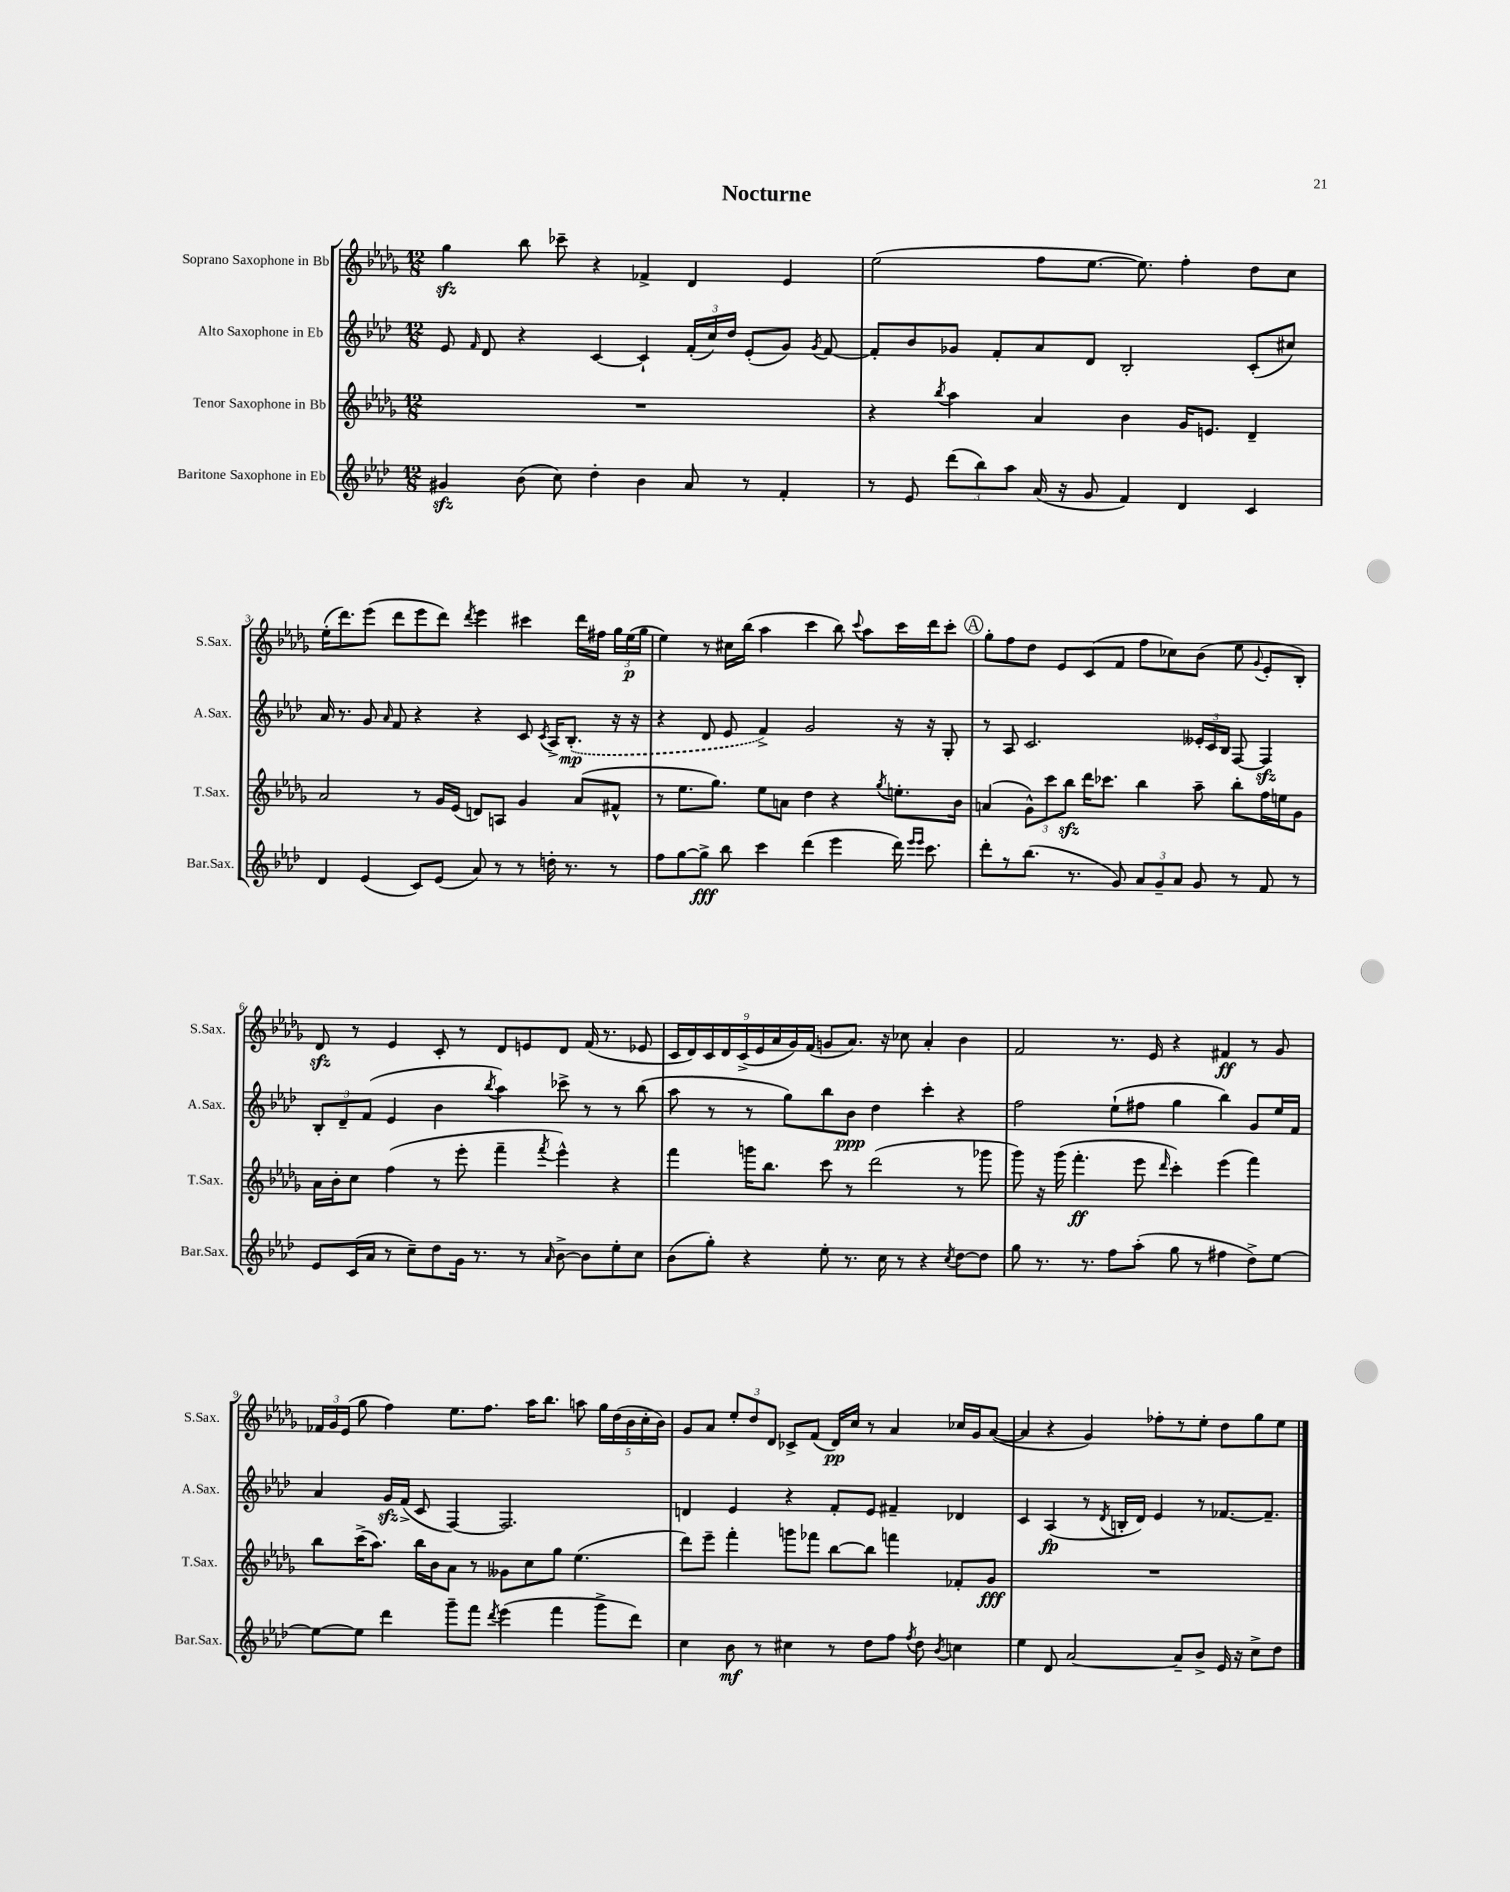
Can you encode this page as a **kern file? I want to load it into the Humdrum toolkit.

**kern	**kern	**kern	**kern
*staff4	*staff3	*staff2	*staff1
*clefG2	*clefG2	*clefG2	*clefG2
*k[b-e-a-d-]	*k[b-e-a-d-g-]	*k[b-e-a-d-]	*k[b-e-a-d-g-]
*M12/8	*M12/8	*M12/8	*M12/8
4g#	1.r	8e-	4gg-
.	.	16qqf	.
.	.	8d-	.
(8b-	.	4r	8bb-
8cc)	.	.	8ccc-~
4dd-'	.	[4c	4r
4b-	.	4c`]	4f-^
8a-	.	(24f'	4d-
.	.	24cc)	.
.	.	24dd-	.
8r	.	(8e-'	.
4f'	.	8g)	4e-
.	.	8qg	.
.	.	[8f	.
=	=	=	=
8r	4r	8f']	(2ee-
8e-	.	8b-	.
.	8qbb-	.	.
(12ddd-	4aa-	8g-	.
12bb-)	.	.	.
.	.	8f'	.
12aa-	.	.	.
(16a-	4a-	8a-	8ff
16r	.	.	.
8g	.	8d-	[8.ee-
4f)	4b-	2B-'	.
.	.	.	8.ee-])
4d-	16g-	.	4ff'
.	8.e	.	.
4c	4d-~	(8c'	8dd-
.	.	8cc#)	8cc
=	=	=	=
4d-	2a-	16a-	(16ee-'
.	.	8.r	8.ddd-)
(4e-	.	8g	(8eee-
.	.	16qqa-	.
.	.	8f	8ddd-
8c)	8r	4r	8eee-
(8e-	16g-	.	8ddd-)
.	(16e-	.	.
.	.	.	8qddd-
8a-)	8d)	4r	4eee-
8r	8A	.	.
8r	4g-	8c	4ccc#
.	.	8qc	.
16dd'	.	16A-^	.
8.r	.	(8.B-'	.
.	(8a-	.	16ddd-
.	.	.	16ff#
8r	8f#^^	16r	24gg-
.	.	.	(24ee-
.	.	16r	.
.	.	.	24gg-
=	=	=	=
8ff	8r	4r	4ee-)
[8gg	8.ee-	.	.
8gg^]	.	8d-	8r
.	8.gg-)	.	.
8bb-	.	8e-	16cc#
.	.	.	(16bb-
4ccc	8ee-	4f^)	4aa-
.	8a	.	.
(4ddd-	4dd-	2g	4ccc
4eee-	4r	.	8bb-)
.	.	.	8qqccc
.	.	.	8aa-
.	8qgg-	.	.
16ddd-)	8.ee'	16r	16ccc
16qqeee-	.	.	.
16qqeee-	.	.	.
8.ccc	.	16r	16ddd-
.	.	8G'	8ccc'
.	16b-	.	.
=	=	=	=
8ddd-'	(4a	8r	8gg-'
8r	.	8A-	8ff
(8.bb-	12g-^^)	2.c	8dd-
.	12ccc	.	.
.	.	.	8e-
.	12bb-	.	.
8.r	.	.	.
.	16ddd-	.	(8c
.	8.ccc-	.	.
8g)	.	.	8f
12a-	4bb-	.	8ff
12g~	.	.	.
.	.	.	8cc-)
12a-	.	.	.
8g	8aa-~	24e--'	(8b-
.	.	24c	.
.	.	24B-	.
8r	8bb-'	[8F	8ee-
.	.	.	8qqg-
8f	16ff	4F]	8e-'
.	16ee	.	.
8r	8g-	.	8B-')
=	=	=	=
8e-	16a-	12B-'	8d-
.	16b-'	.	.
.	.	12d-~	.
(16c	8cc	.	8r
.	.	(12f	.
16a-	.	.	.
8r	(4ff	4e-	4e-
8cc~)	.	.	.
8dd-	8r	4b-	8c'
16g	8eee-'	.	8r
8.r	.	.	.
.	.	8qbb-	.
.	4fff~	4aa-)	8d-
8r	.	.	8e
16qqa-	8qfff	.	.
[8b-^	4eee-^^)	8ccc-^	8d-
8b-]	.	8r	(16f
.	.	.	8.r
8ee-'	4r	8r	.
8cc	.	(8bb-	8e-
=	=	=	=
(8b-	4fff	8aa-	18c
.	.	.	18d-)
.	.	.	18c
8gg')	.	8r	.
.	.	.	18d-
.	.	.	(18c^
4r	16ggg	8r	.
.	.	.	18e-
.	8.bb-	.	.
.	.	.	18a-
.	.	8gg)	.
.	.	.	18g-)
.	.	.	(18f
8ee-'	8ccc	8bb-	8g
8.r	8r	8b-	8.a-)
.	(2ddd-	4dd-	.
16cc	.	.	16r
8r	.	.	8cc-
4r	.	4ccc'	4a-'
8qcc	.	.	.
[8dd-	8r	4r	4b-
8dd-]	8ggg-	.	.
=	=	=	=
8gg	8ggg-)	2ff	2f
8.r	16r	.	.
.	(16ggg-	.	.
.	4.fff'	.	.
8.r	.	.	.
8ff	.	(8ee-`	8.r
(8aa-'	8eee-	8ff#	.
.	.	.	16e-
.	16qqddd-	.	.
8gg	4ccc')	4gg	4r
8r	.	.	.
4ff#	(4eee-	4bb-)	4f#
8dd-^)	4fff)	8g	8r
[8ee-	.	16ee-	8g-
.	.	16f	.
=	=	=	=
8ee-_	8bb-	4a-	24f-
.	.	.	24g-
.	.	.	(24e-
8ee-]	(16ccc^	.	8gg-
.	8.aa-)	.	.
4ddd-	.	16g	4ff)
.	.	(16f^	.
.	16bb-	8c	.
.	16b-	.	.
8ggg~	8a-	[4F)	8.ee-
8fff	8r	.	.
.	.	.	8.ff
8qddd-	.	.	.
(4eee-	8g--	2.F]	.
.	8cc	.	16aa-
.	.	.	8.bb-
4fff	8gg-	.	.
.	(4.ee-	.	8aa
8ggg^	.	.	20gg-
.	.	.	(20dd-
.	.	.	20b-
8ddd-)	.	.	.
.	.	.	20cc'
.	.	.	20b-)
=	=	=	=
4cc	8ddd-)	4d	8g-
.	8eee-~	.	8a-
8b-	4fff'	4e-	12ee-'
.	.	.	12dd-
8r	.	.	.
.	.	.	12d-
4cc#	8ggg	4r	8c-^
.	8fff-	.	(8f
8r	[8bb-	8f'	16d-)
.	.	.	16cc
8dd-	8bb-]	8e-	8r
8ff	4fff	4f#~	4a-
8qff	.	.	.
8dd-	.	.	.
8qb-	.	.	.
4cc	8f-'	4d-	16cc-
.	.	.	16g-
.	8g-	.	([8a-
=	=	=	=
4ee-	1.r	4c	4a-]
8d-	.	(4A-	4r
[2a-	.	.	.
.	.	8r	4g-)
.	.	8qd-	.
.	.	16B'	.
.	.	16d-)	.
.	.	4e-	8ff-'
8a-~]	.	.	8r
8b-^	.	8r	8ee-'
16e-	.	[8.f-	8dd-
16r	.	.	.
8cc^	.	.	8gg-
.	.	8.f-~]	.
8dd-	.	.	8ee-
==	==	==	==
*-	*-	*-	*-
